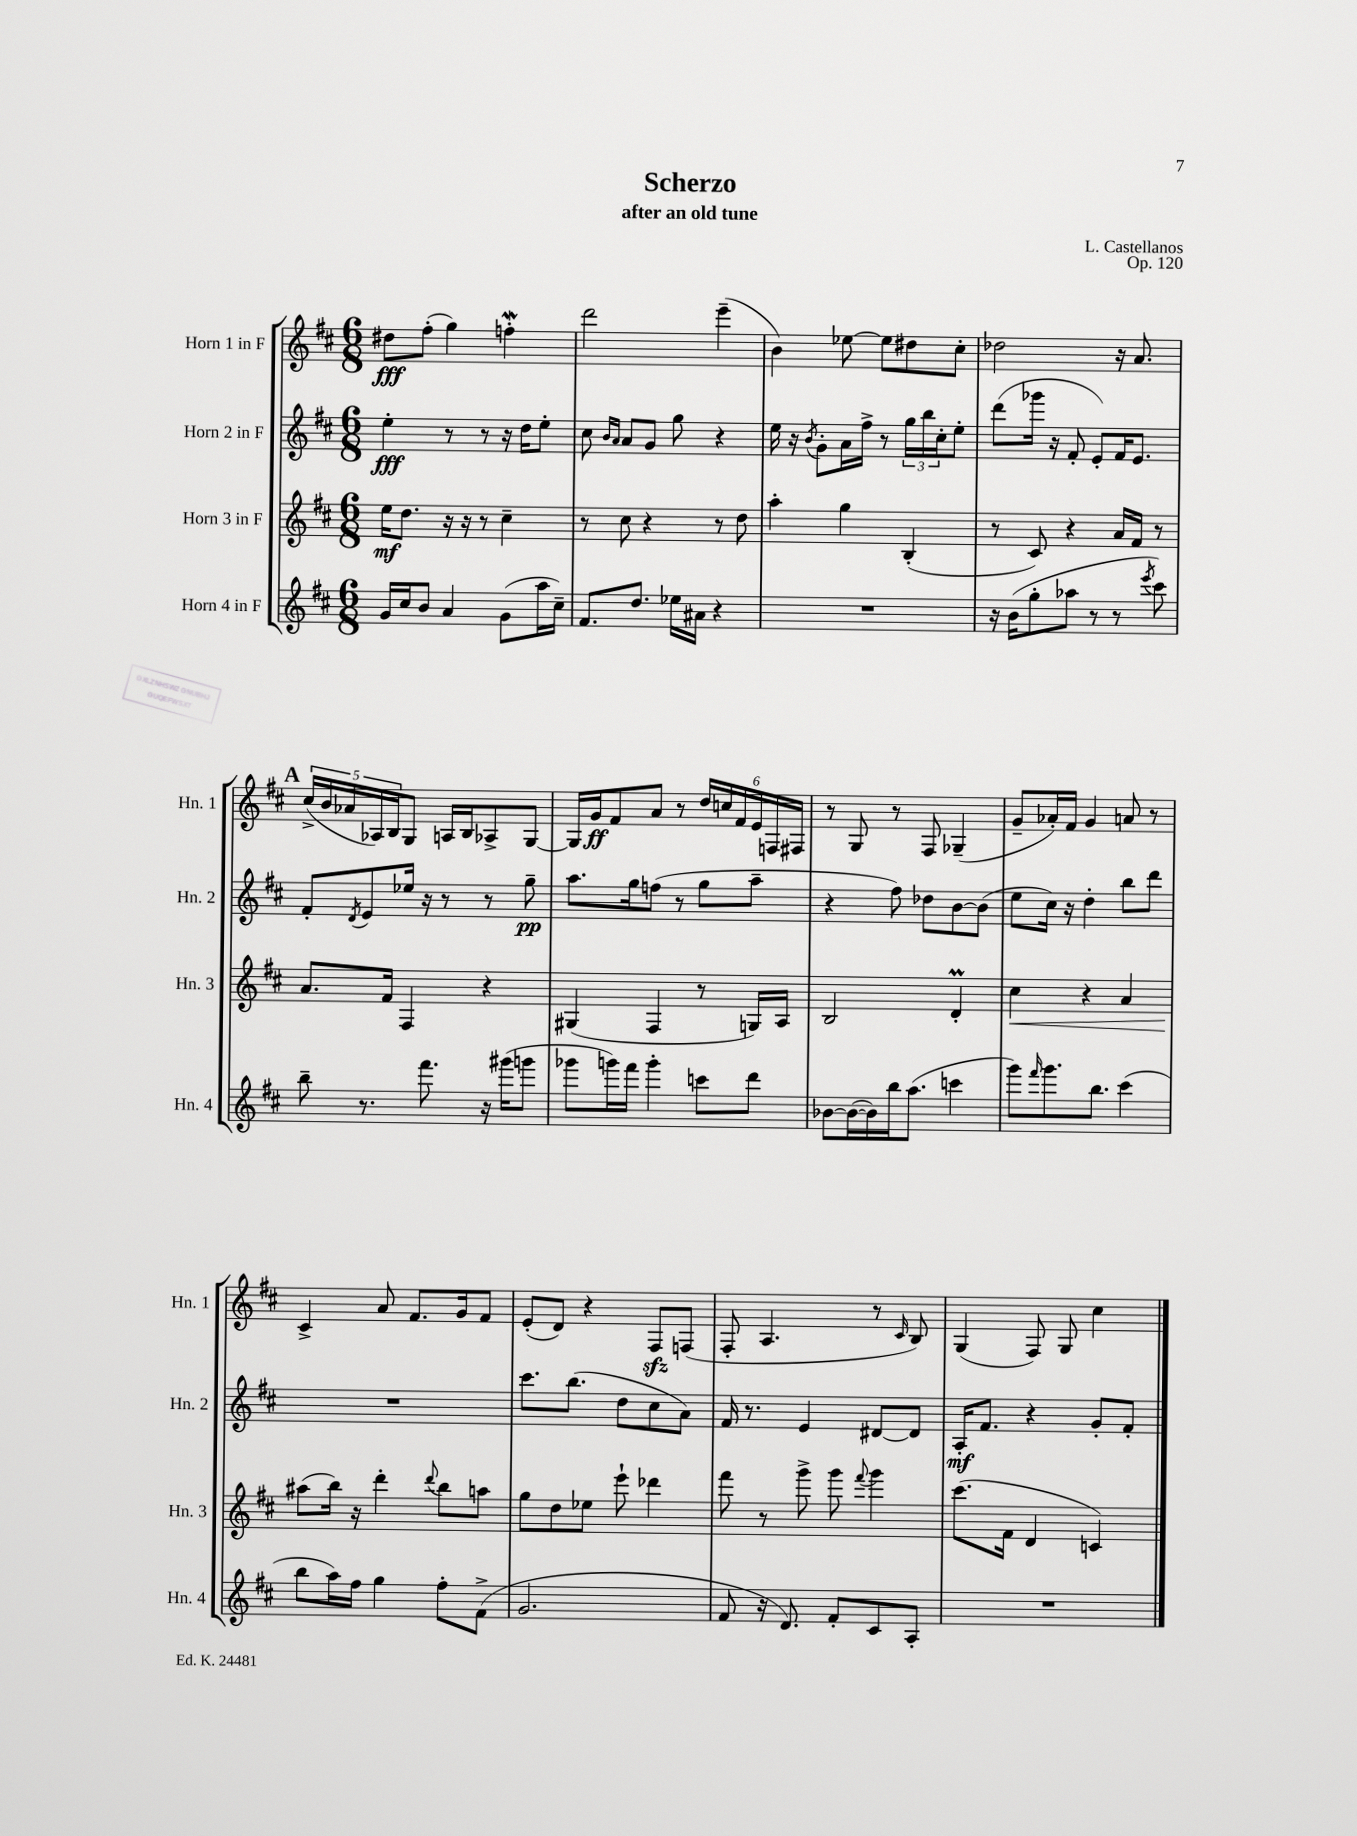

**kern	**kern	**kern	**kern
*staff4	*staff3	*staff2	*staff1
*clefG2	*clefG2	*clefG2	*clefG2
*k[f#c#]	*k[f#c#]	*k[f#c#]	*k[f#c#]
*M6/8	*M6/8	*M6/8	*M6/8
16g	16ee	4ee'	8dd#
16cc#	8.dd	.	.
8b	.	.	(8ff#'
4a	16r	8r	4gg)
.	16r	.	.
.	8r	8r	.
(8g	4cc#~	16r	4ff'
.	.	16dd	.
16aa	.	8ee'	.
16cc#~)	.	.	.
=	=	=	=
8.f#	8r	8cc#	2ddd
.	.	16qqb	.
.	.	16qqa	.
.	8cc#	8a	.
8.dd	.	.	.
.	4r	8g	.
16ee-	.	8gg	.
16a#	.	.	.
4r	8r	4r	(4eee~
.	8dd	.	.
=	=	=	=
2.r	4aa'	16ee	4b)
.	.	16r	.
.	.	8qb	.
.	.	8g'	.
.	4gg	16a	[8ee-
.	.	16ff#^	.
.	.	8r	8ee-]
.	(4B'	24gg	8dd#
.	.	24bb	.
.	.	24cc#'	.
.	.	8ee'	8cc#'
=	=	=	=
16r	8r	(8ddd	2dd-
(16b	.	.	.
8gg'	8c#)	16ggg-	.
.	.	16r	.
8aa-	4r	8f#'	.
8r	.	8e')	.
8r	16a	16f#	16r
.	16f#	8.e	8.a
8qeee	.	.	.
8ccc#)	8r	.	.
=	=	=	=
8bb~	8.a	8f#'	(20cc#^
.	.	.	20b
.	.	.	20a-
.	.	8qd	.
8.r	.	8e	.
.	.	.	20A-)
.	16f#	.	.
.	.	.	20B
.	4F#	16ee-	8G
8.fff#	.	16r	.
.	.	8r	16A
.	.	.	16B
16r	4r	8r	8A-^
(16ggg#	.	.	.
8ggg	.	8gg~	[8G
=	=	=	=
8ggg-	(4G#	8.aa	16G]
.	.	.	16g
16ggg)	.	.	8f#
16fff#	.	16gg	.
4ggg'	4F#	(8ff	8a
.	.	8r	8r
8ccc	8r	8gg	24dd
.	.	.	24cc
.	.	.	24f#
8ddd	16G)	8aa~	24e
.	.	.	24F
.	16A	.	.
.	.	.	24F#
=	=	=	=
[8b-	2B	4r	8r
(16b-_	.	.	8G
16b-])	.	.	.
16bb	.	8ff#)	8r
(8.aa	.	.	.
.	.	8dd-	8F#
4ccc	4d'	[8b	(4G-~
.	.	(8b]	.
=	=	=	=
8ggg)	4cc#	8ee	8g~
16qqfff#	.	.	.
8.ggg	.	16cc#)	16a-')
.	.	16r	16f#
.	4r	4dd'	4g
8.bb	.	.	.
(4ccc#	4a	8bb	8a
.	.	8ddd	8r
=	=	=	=
8bb	(8aa#	2.r	4c#^
16aa)	16bb)	.	.
16ff#	16r	.	.
4gg	4ddd'	.	8a
.	.	.	8.f#
.	8qqddd	.	.
8ff#'	8bb	.	.
.	.	.	16g
(8f#^	8aa	.	8f#
=	=	=	=
2.g	8gg	8.ccc#	(8e'
.	8dd	.	8d)
.	.	(8.bb	.
.	8ee-	.	4r
.	8eee`	8dd	.
.	4ddd-	8cc#	8F#
.	.	8a)	(8F
=	=	=	=
8f#	8fff#	16f#	8F#'
.	.	8.r	.
16r	8r	.	4.A
8.d)	.	.	.
.	8ggg^	4e	.
8f#'	8ggg	.	.
.	8qqfff#	.	.
8c#	4ggg	[8d#	8r
.	.	.	16qqc#
8A'	.	8d#]	8B)
=	=	=	=
2.r	(8.ccc#	16A'	(4G
.	.	8.f#	.
.	16f#	.	.
.	4d	4r	8F#)
.	.	.	8G
.	4c)	8g'	4cc#
.	.	8f#'	.
==	==	==	==
*-	*-	*-	*-
